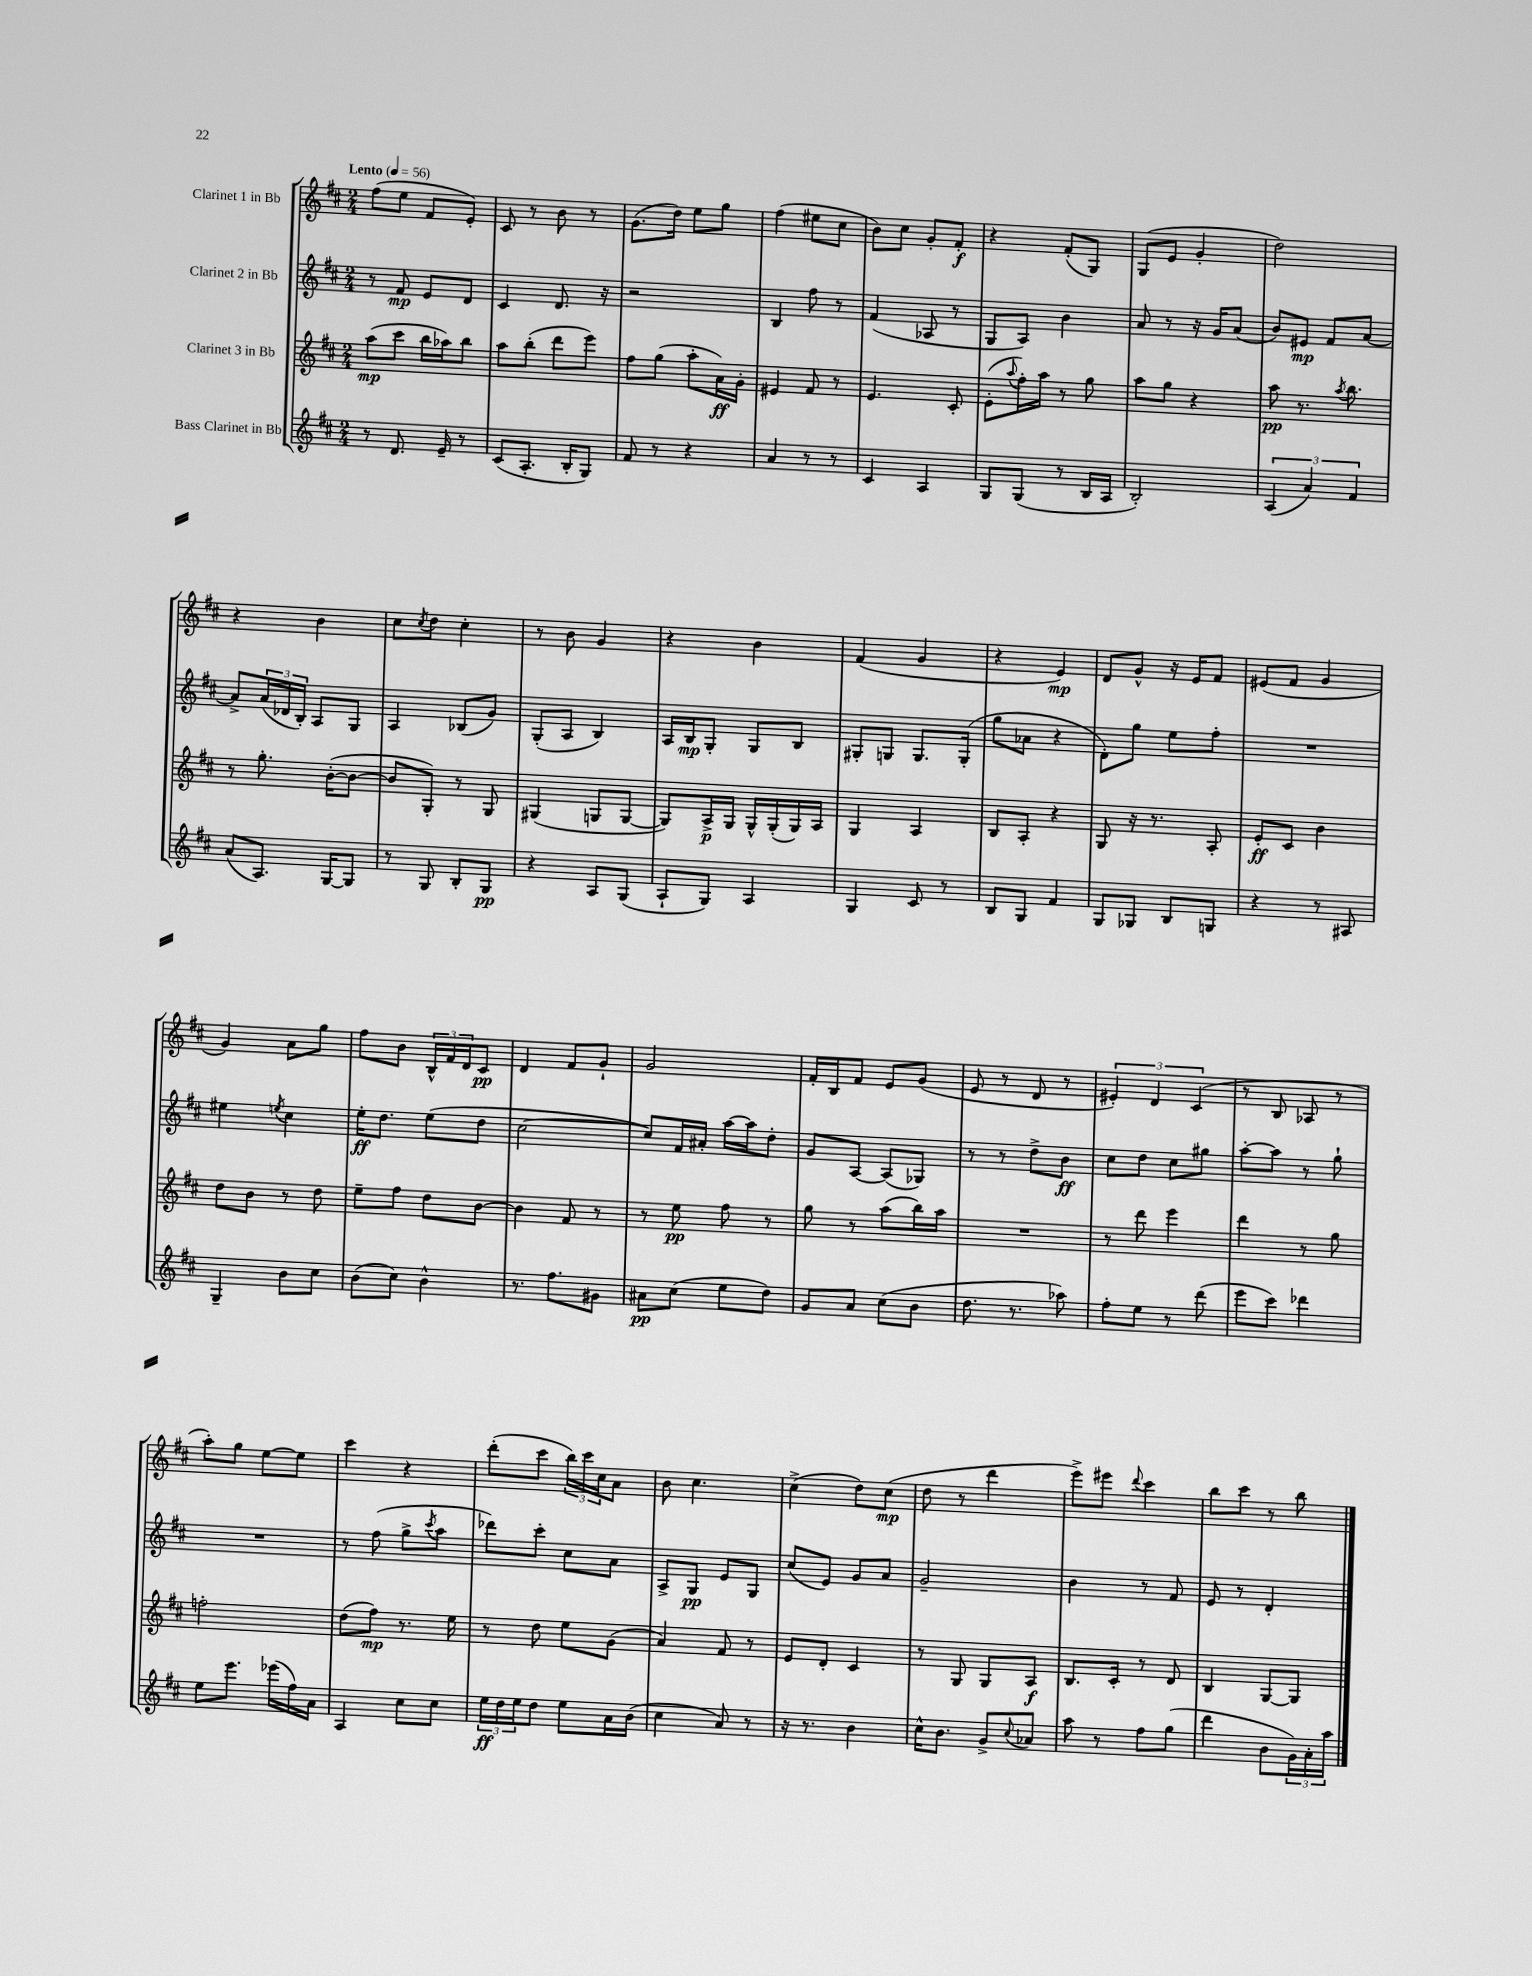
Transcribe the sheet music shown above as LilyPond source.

<<
\new StaffGroup <<
\new Staff = "s0" \with { instrumentName = "Clarinet 1 in Bb" } {
    \clef treble \key d \major \numericTimeSignature \time 2/4 \tempo "Lento" 4 = 56
    fis''8( e''8 fis'8 e'8-.) |
    cis'8 r8 b'8 r8 |
    g'8.( d''16) e''8 g''8 |
    fis''4( eis''8 cis''8 |
    b'8) cis''8 g'8-. fis'8-.\f |
    r4 fis'8-.( g8) |
    g8( e'8 g'4-. |
    d''2) |
    r4 b'4 |
    cis''8 \acciaccatura { cis''8 } d''8 cis''4-. |
    r8 b'8 g'4 |
    r4 b'4 |
    fis'4( g'4 |
    r4 e'4\mp) |
    d'8 g'8-^ r16 e'16 fis'8 |
    eis'8( fis'8 g'4 |
    g'4) a'8 g''8 |
    fis''8 b'8 \tuplet 3/2 { b16-^ fis'16 d'16 } cis'8\pp |
    d'4 fis'8 g'8-! |
    g'2 |
    fis'16-. b16 fis'8 e'8 g'8( |
    e'8 r8 d'8 r8 |
    \tuplet 3/2 { eis'4-.) d'4 cis'4( } |
    r8 b8 aes8 r8 |
    a''8-.) g''8 e''8~ e''8 |
    cis'''4 r4 |
    d'''8-.( cis'''8 \tuplet 3/2 { b''16) cis'''16 cis''16 } a'8 |
    b'8 cis''4. |
    cis''4->( d''8) cis''8\mp( |
    d''8 r8 d'''4 |
    e'''8->) eis'''8 \appoggiatura { d'''8 } cis'''4 |
    b''8 cis'''8 r8 b''8 \bar "|." |
}
\new Staff = "s1" \with { instrumentName = "Clarinet 2 in Bb" } {
    \clef treble \key d \major \numericTimeSignature \time 2/4
    r8 fis'8\mp e'8 d'8 |
    cis'4 d'8. r16 |
    r2 |
    b4 fis''8 r8 |
    fis'4( aes8 r8 |
    g8 a8) b'4 |
    a'8 r8 r16 g'16 a'8( |
    b'8) eis'8\mp fis'8 a'8~ |
    a'8-> \tuplet 3/2 { a'16( des'16 b16-.) } a8 g8 |
    a4 bes8( g'8) |
    g8-.( a8 b4) |
    a16 b16\mp g8-. g8 b8 |
    gis8-. g8 g8. g16-.( |
    g''8 aes'8 r4 |
    d'8-.) g''8 e''8 fis''8-. |
    R2 |
    eis''4 \acciaccatura { e''8 } cis''4 |
    e''16-.\ff d''8. e''8( d''8 |
    cis''2~ |
    cis''8) fis'16 ais'16-. a''16~ a''16 d''8-. |
    g'8 a8~ a8( ges8) |
    r8 r8 d''8-> b'8\ff |
    cis''8 d''8 cis''8 gis''8 |
    a''8~-. a''8 r8 g''8-! |
    R2 |
    r8 fis''8( g''8-> \acciaccatura { cis'''8 } a''8 |
    des'''8) cis'''8-. cis''8 a'8 |
    a8-> g8\pp e'8 g8 |
    cis''8( e'8) g'8 a'8 |
    g'2-- |
    b'4 r8 fis'8 |
    e'8 r8 d'4-. \bar "|." |
}
\new Staff = "s2" \with { instrumentName = "Clarinet 3 in Bb" } {
    \clef treble \key d \major \numericTimeSignature \time 2/4
    a''8\mp( cis'''8 b''16 aes''16) b''8 |
    a''8 b''8-.( d'''8 e'''8) |
    fis''8 g''8( a''8-. a'16\ff) g'16-. |
    eis'4 fis'8 r8 |
    e'4. cis'8-. |
    e'8-.( \appoggiatura { a''8 } fis''16-.) a''16 r8 g''8 |
    a''8 g''8 r4 |
    a''8\pp r8. \acciaccatura { a''8 } b''8. |
    r8 g''8.-. b'16~-.( b'8~ |
    b'8 g8-.) r8 g8 |
    gis4( g8 g8~ |
    g8) a16->\p g16 g16-^ g16-.( g16) a16 |
    g4 a4 |
    b8 a8-. r4 |
    g8 r16 r8. a8-. |
    e'8-.\ff cis'8 b'4 |
    d''8 b'8 r8 d''8 |
    e''8-- fis''8 d''8 b'8~ |
    b'4 fis'8 r8 |
    r8 e''8\pp fis''8 r8 |
    g''8 r8 a''8( b''16) a''16 |
    R2 |
    r8 d'''8 e'''4 |
    d'''4 r8 g''8 |
    f''2-. |
    d''8( fis''8\mp) r8. e''16 |
    r8 d''8 e''8 g'8( |
    a'4) fis'8 r8 |
    e'8 d'8-. cis'4 |
    r8 g8 g8 a8\f |
    b8. cis'16-. r8 d'8 |
    b4 g8~ g8 \bar "|." |
}
\new Staff = "s3" \with { instrumentName = "Bass Clarinet in Bb" } {
    \clef treble \key d \major \numericTimeSignature \time 2/4
    r8 d'8. e'16-- r8 |
    cis'8( a8.-. b16-. g8) |
    fis'8 r8 r4 |
    a'4 r8 r8 |
    cis'4 a4 |
    g8 g8( r8 b16 a16 |
    b2-.) |
    \tuplet 3/2 { a4( a'4) fis'4 } |
    a'8( a8.) g16~ g8 |
    r8 g8 b8-. g8\pp |
    r4 a8 g8( |
    a8-! g8) a4 |
    g4 cis'8 r8 |
    b8 g8 fis'4 |
    g8 ges8 b8 g8 |
    r4 r8 ais8 |
    g4-- b'8 cis''8 |
    b'8( cis''8) b'4-^ |
    r8. fis''8. gis'8 |
    ais'8\pp cis''8( e''8 d''8) |
    g'8 a'8 cis''8( b'8 |
    d''8. r8. aes''8) |
    fis''8-. e''8 r8 d'''8( |
    e'''8 cis'''8) des'''4 |
    e''8 e'''8. ees'''16( fis''16) a'16 |
    a4 cis''8 cis''8 |
    \tuplet 3/2 { e''16\ff d''16 e''16 } d''8 e''8 a'16 b'16( |
    cis''4 a'8) r8 |
    r16 r8. b'4 |
    cis''16-^ b'8. g'8-> \appoggiatura { cis''8 } aes'8 |
    a''8 r8 fis''8 g''8( |
    d'''4 b'8 \tuplet 3/2 { g'16) a'16-. a''16 } \bar "|." |
}
>>
>>
\layout { \context { \Score \remove "Bar_number_engraver" } }
